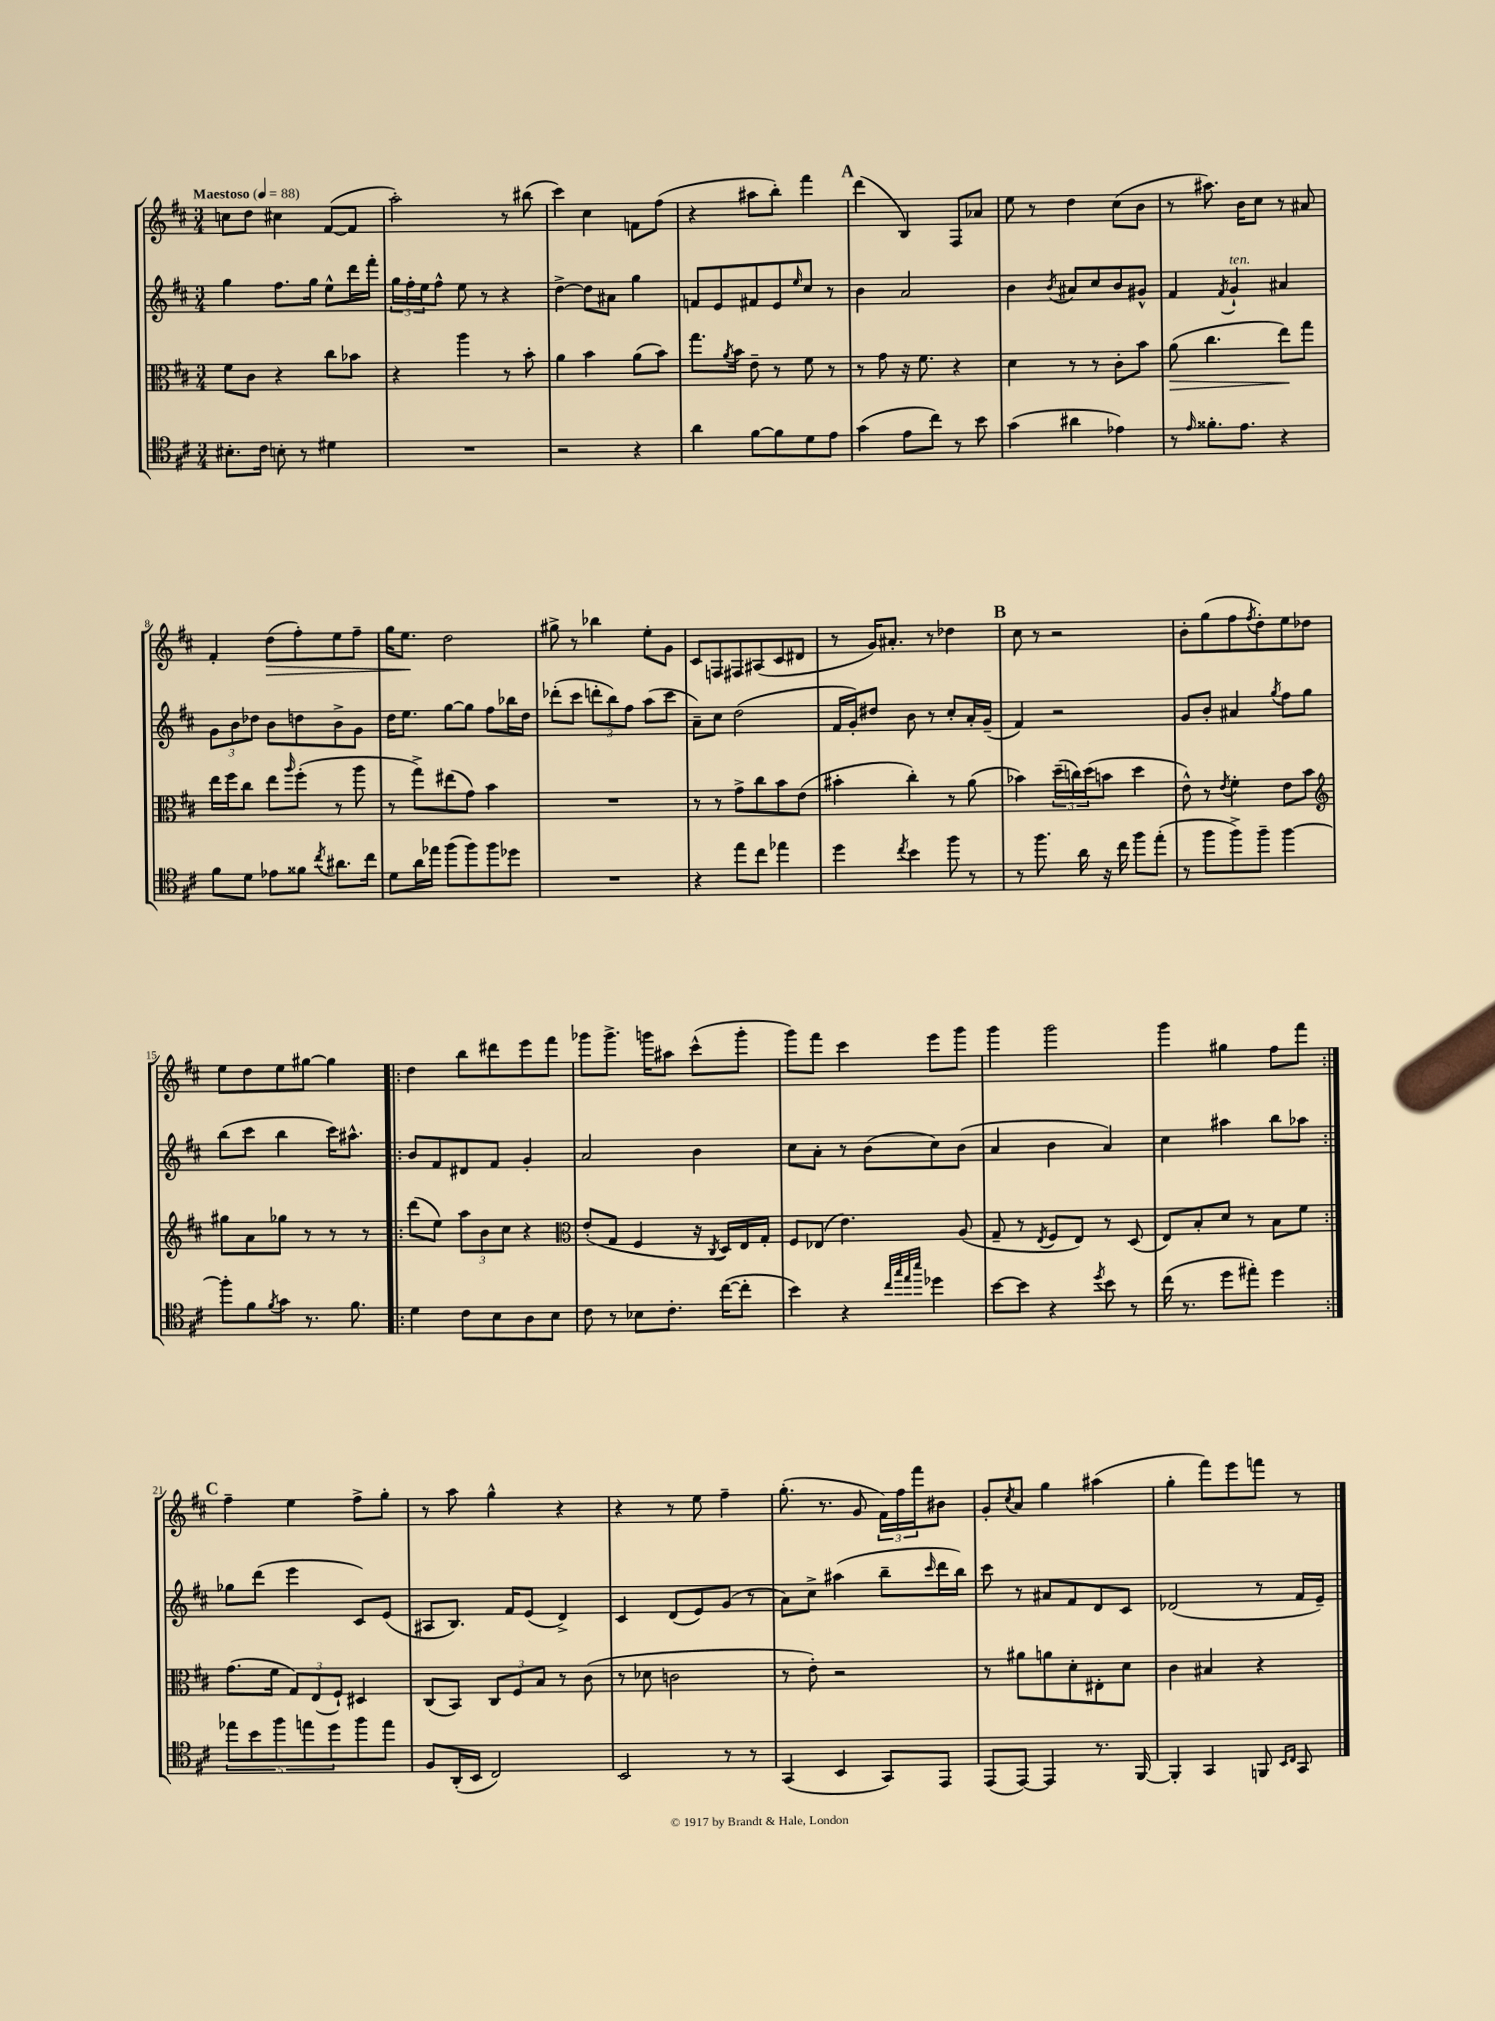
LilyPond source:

<<
\new StaffGroup <<
\new Staff = "s0" {
    \clef treble \key d \major \numericTimeSignature \time 3/4 \tempo "Maestoso" 4 = 88
    c''8 d''8 cis''4 fis'8~( fis'8 |
    a''2-.) r8 bis''8( |
    cis'''4) cis''4 f'8 fis''8( |
    r4 ais''8 b''8-.) fis'''4 |
    \mark \markup { \bold "A" } d'''4( b4) fis8 aes'8 |
    e''8 r8 d''4 cis''8( b'8 |
    r8 ais''8.) b'16 cis''8 r8 ais'8 |
    fis'4-. d''8\>( fis''8-.) e''8 fis''8-- |
    g''16 e''8.\! d''2 |
    gis''8-> r8 bes''4 e''8-. g'8 |
    cis'8 f8 fis8 ais8( cis'8 dis'8 |
    r8 g'16) ais'8.-. r8 des''4 |
    \mark \markup { \bold "B" } cis''8 r8 r2 |
    b'8-. g''8( fis''8 \acciaccatura { fis''8 } d''8-.) e''8 des''8 |
    e''8 d''8 e''8 gis''8~ gis''4 |
    \repeat volta 2 { d''4 b''8 dis'''8 e'''8 fis'''8 |
    ges'''8 ges'''8.-> g'''16 ais''8 cis'''8-^( g'''8-. |
    g'''8) fis'''8 cis'''4 e'''8 g'''8 |
    g'''4 g'''2 |
    g'''4 gis''4 fis''8 fis'''8 | }
    \mark \markup { \bold "C" } fis''4-- e''4 fis''8-> g''8-. |
    r8 a''8 g''4-^ r4 |
    r4 r8 e''8 fis''4-- |
    g''8.-.( r8. g'8 \tuplet 3/2 { fis'16) fis''16 fis'''16 } bis'8 |
    g'8-. \acciaccatura { cis''8 } a'8 g''4 ais''4( |
    g''4-. fis'''8) e'''8 f'''8 r8 \bar "|." |
}
\new Staff = "s1" {
    \clef treble \key d \major \numericTimeSignature \time 3/4
    g''4 fis''8. g''16 e''8-^ d'''16 fis'''16-. |
    \tuplet 3/2 { g''16 fis''16-. e''16 } fis''8-^ e''8 r8 r4 |
    d''4~-> d''8 ais'8 g''4 |
    f'8 e'8 fis'8 e'8 \grace { e''16 } cis''8 r8 |
    \mark \markup { \bold "A" } b'4 a'2 |
    b'4 \acciaccatura { b'8 } ais'8 cis''8 b'8 gis'8-^ |
    fis'4 \acciaccatura { fis'8 } g'4-!^\markup { \italic "ten." } ais'4 |
    \tuplet 3/2 { g'8 b'8 des''8 } b'8 d''8 b'8-> g'8 |
    d''16 e''8. g''8~ g''8 fis''8 bes''16 d''16 |
    des'''8-.( cis'''8 \tuplet 3/2 { d'''8-. b''8) fis''8 } a''8( cis'''8 |
    a'8--) cis''8 d''2( |
    fis'16 g'16-.) dis''8 b'8 r8 cis''8-. a'16-. g'16--( |
    \mark \markup { \bold "B" } fis'4) r2 |
    g'8 b'8-. ais'4 \acciaccatura { g''8 } fis''8 g''8 |
    b''8( cis'''8 b''4 cis'''16) ais''8.-^ |
    \repeat volta 2 { b'8 fis'8 dis'8 fis'8 g'4-. |
    a'2 b'4 |
    cis''8 a'8-. r8 b'8( cis''8) b'8( |
    a'4 b'4 a'4) |
    cis''4 ais''4 b''8 aes''8 | }
    \mark \markup { \bold "C" } ges''8 d'''8( e'''4 cis'8) e'8( |
    ais8 b8.) fis'16 e'8( d'4->) |
    cis'4 d'8( e'8) g'8( r8 |
    a'8) cis''8-> ais''4( b''8-- \grace { cis'''16 } d'''16 b''16) |
    cis'''8 r8 ais'8 fis'8 d'8 cis'8 |
    des'2( r8 fis'16 e'16--) \bar "|." |
}
\new Staff = "s2" {
    \clef alto \key d \major \numericTimeSignature \time 3/4
    fis'8 cis'8 r4 cis''8 bes'8 |
    r4 a''4 r8 b'8-. |
    a'4 b'4 a'8( b'8) |
    g''8. \acciaccatura { a'8 } b'16 e'8-- r8 fis'8 r8 |
    \mark \markup { \bold "A" } r8 g'8 r16 fis'8. r4 |
    d'4 r8 r8 cis'8-. b'8 |
    a'8\>( cis''4. e''8\!) g''8 |
    e''16 fis''16 cis''8 e''8 \grace { a''16 } fis''8-.( r8 a''8 |
    r8 g''8->) eis''8( g'8) b'4 |
    R2. |
    r8 r8 g'8-> cis''8 b'8 e'8( |
    bis'4-. cis''4-.) r8 a'8( |
    \mark \markup { \bold "B" } bes'4) \tuplet 3/2 { d''16--( c''16) d''16( } b'8 d''4 |
    e'8-^) r8 \acciaccatura { e'8 } fis'4-. e'8 b'8 |
    \clef treble gis''8 a'8 ges''8 r8 r8 r8 |
    \repeat volta 2 { d'''8( e''8) \tuplet 3/2 { a''8 b'8 cis''8 } r4 |
    \clef alto e'8-.( g8 fis4 r16 \acciaccatura { cis8 } d16) e16 g16-. |
    fis8 ees8( e'4.) a8( |
    g8-- r8 \acciaccatura { e8 } fis8 e8) r8 d8( |
    e8) b8-. d'8 r8 b8 fis'8 | }
    \mark \markup { \bold "C" } g'8.( fis'16 \tuplet 3/2 { g8) e8( fis8-!) } dis4 |
    cis8( b,8) \tuplet 3/2 { cis8 fis8 b8 } r8 cis'8( |
    r8 des'8 c'2 |
    r8 e'8-.) r2 |
    r8 ais'8 a'8 d'8-. eis8-. d'8 |
    cis'4 bis4 r4 \bar "|." |
}
\new Staff = "s3" {
    \clef tenor \key d \major \numericTimeSignature \time 3/4
    bis8.-. cis'16 b8-. r8 dis'4 |
    R2. |
    r2 r4 |
    a'4 fis'8~ fis'8 d'8 e'8 |
    \mark \markup { \bold "A" } g'4( e'8 cis''8) r8 b'8 |
    g'4( ais'4 ees'4) |
    r8 \grace { e'16 } fisis'8.-. e'8. r4 |
    fis'8 d'8 ees'8 fisis'8 \acciaccatura { cis''8 } ais'8. cis''16 |
    d'8 a'16 ees''16 fis''8( fis''8) fis''8 des''8 |
    R2. |
    r4 e''8 cis''8 ees''4 |
    d''4 \acciaccatura { cis''8 } b'4 fis''8 r8 |
    \mark \markup { \bold "B" } r8 fis''8. a'16 r16 cis''16 fis''8 e''8-.( |
    r8 fis''8 fis''8->) fis''8-- fis''4~ |
    fis''8-. fis'8 \acciaccatura { fis'8 } g'8 r8. fis'8. |
    \repeat volta 2 { d'4 cis'8 b8 a8 b8 |
    cis'8 r8 bes8 cis'8.-. cis''16~( cis''8-. |
    b'4) r4 \grace { cis''32 g''32 e''32 b''32 } des''4 |
    b'8~ b'8 r4 \acciaccatura { d''8 } b'8 r8 |
    cis''16( r8. d''8 eis''8-.) d''4 | }
    \mark \markup { \bold "C" } \tuplet 5/4 { ees''8 b'8 fis''8 e''8 d''8 } fis''8 e''8 |
    fis8 a,16-.( b,16 cis2) |
    b,2 r8 r8 |
    g,4( b,4 g,8) e,8 |
    e,8( e,8~) e,4 r8. fis,16~ |
    fis,4-. g,4 f,8 \grace { b,16 cis16 } g,8 \bar "|." |
}
>>
>>
